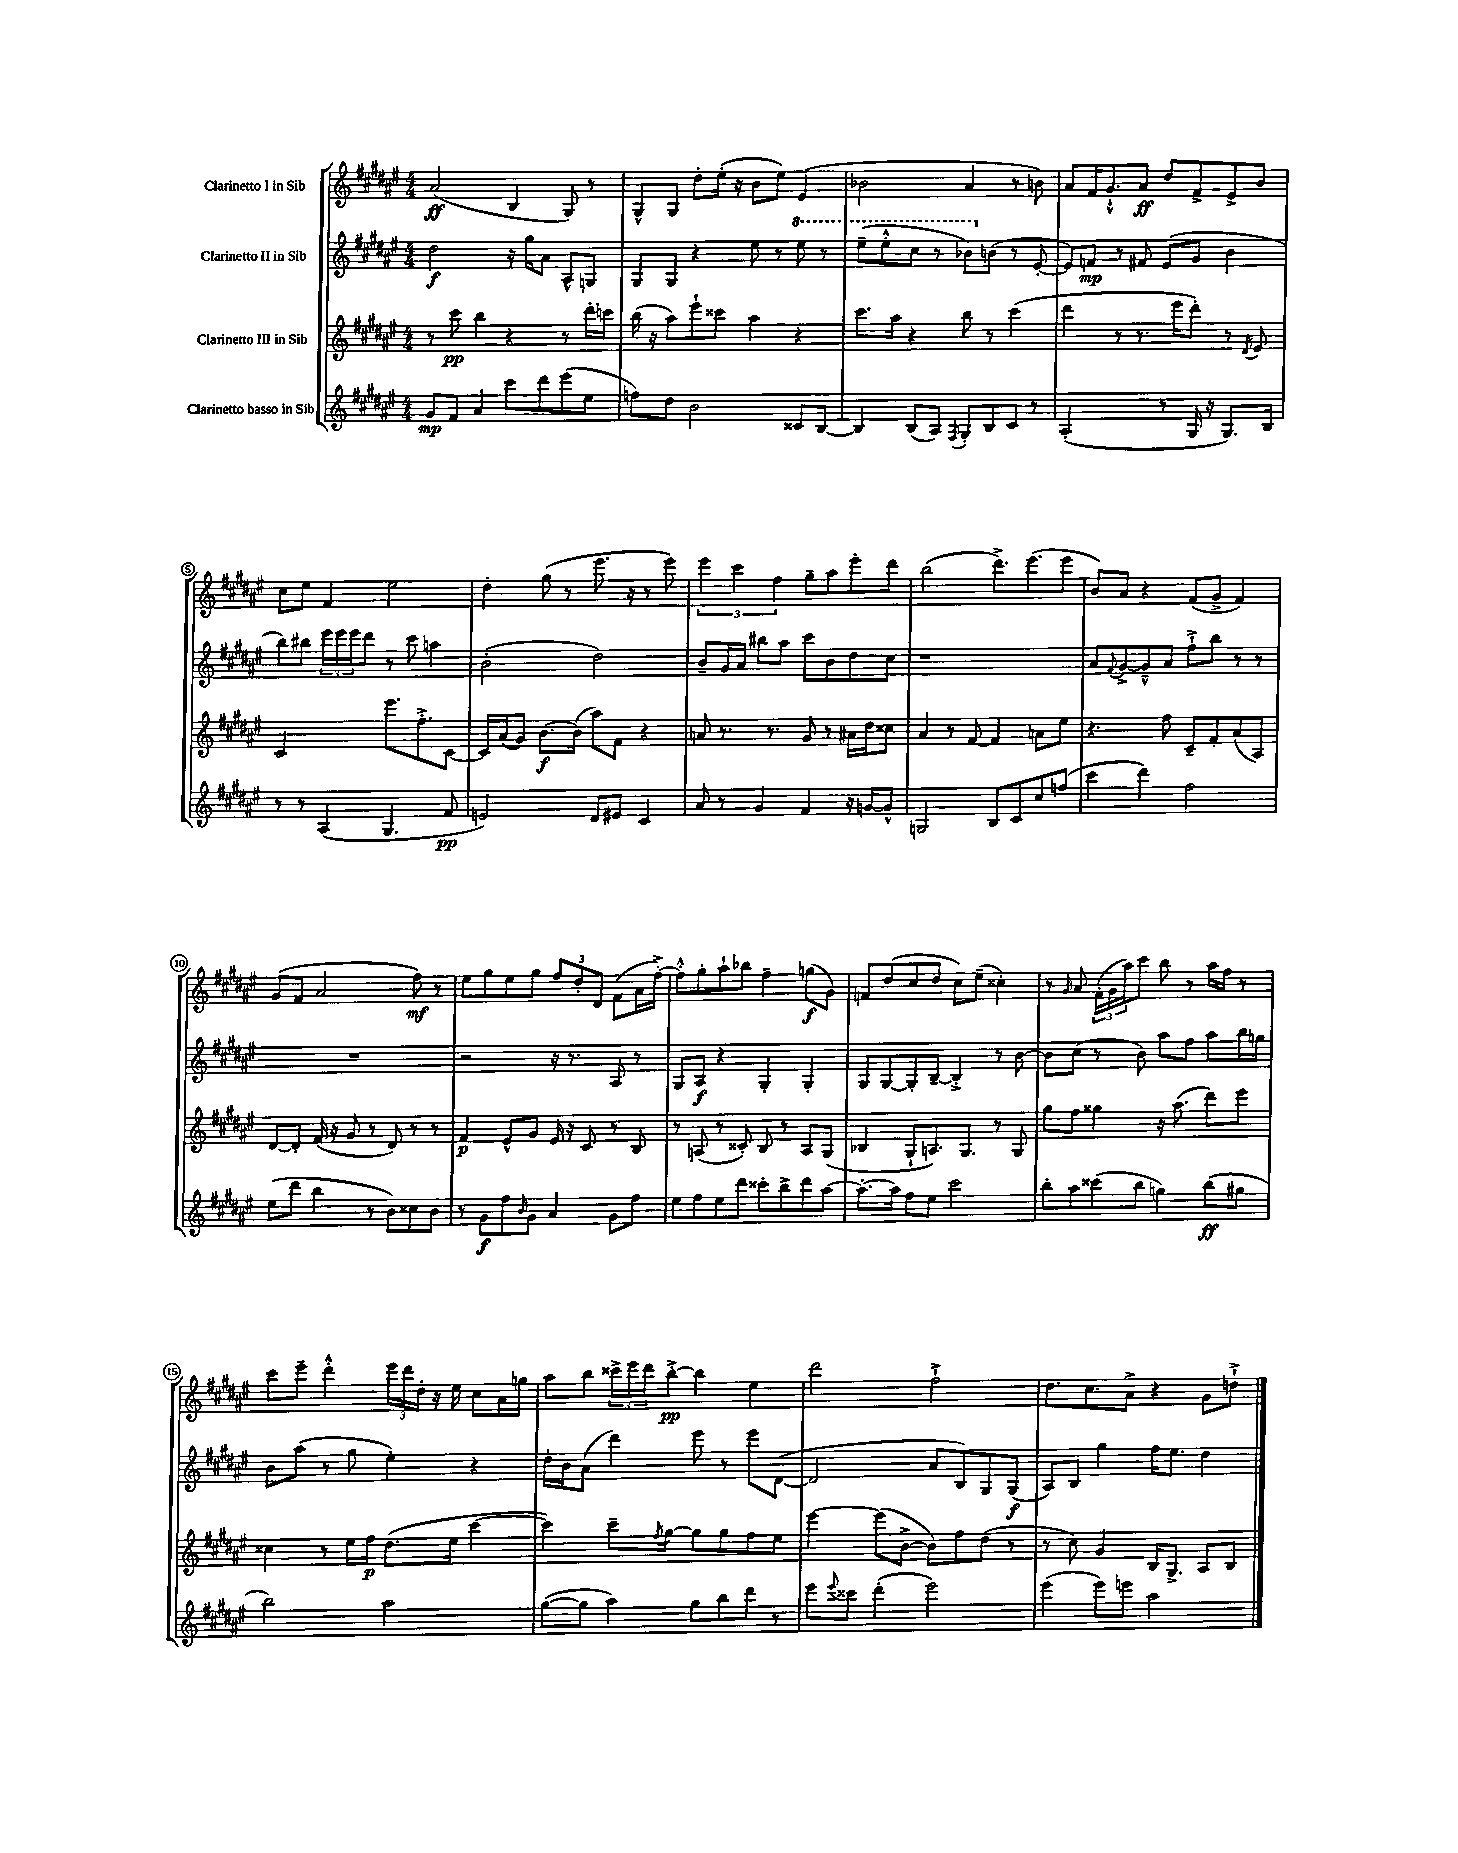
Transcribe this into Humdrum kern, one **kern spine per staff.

**kern	**dynam	**kern	**dynam	**kern	**dynam	**kern	**dynam
*part4	*part4	*part3	*part3	*part2	*part2	*part1	*part1
*staff4	*staff4	*staff3	*staff3	*staff2	*staff2	*staff1	*staff1
*I"Clarinetto basso in Sib	*	*I"Clarinetto III in Sib	*	*I"Clarinetto II in Sib	*	*I"Clarinetto I in Sib	*
*clefG2	*	*clefG2	*	*clefG2	*	*clefG2	*
*k[f#c#g#d#a#e#]	*	*k[f#c#g#d#a#e#]	*	*k[f#c#g#d#a#e#]	*	*k[f#c#g#d#a#e#]	*
*M4/4	*	*M4/4	*	*M4/4	*	*M4/4	*
=1	=1	=1	=1	=1	=1	=1	=1
8g#/L	mp	8r	.	2dd#\	f	(2a#/	ff
8f#/J	.	8ccc#\	pp	.	.	.	.
4a#/	.	4bb\	.	.	.	.	.
8ccc#\L	.	4r	.	16r	.	4B/	.
.	.	.	.	16gg#\KL	.	.	.
8ddd#\	.	.	.	8a#\J	.	.	.
(8eee#\	.	8r	.	8A#^^/L	.	8G#/)	.
8ee#\J	.	16ddd#'\LL	.	8Gn/J	.	8r	.
.	.	16cccn\JJ	.	.	.	.	.
=2	=2	=2	=2	=2	=2	=2	=2
8ffn\L)	.	(16bb\	.	8G#/L	.	8G#^^/L	.
.	.	16r	.	.	.	.	.
8dd#\J	.	8aa#\L)	.	8G#/J	.	8G#/J	.
2b\	.	8eee#`\	.	4r	.	8dd#'\L	.
.	.	8ccc##X\J	.	.	.	(16ee#'\Jk	.
.	.	.	.	.	.	16r	.
.	.	4aa#\	.	8ee#\	.	8b\L	.
.	.	.	.	8r	.	8ee#\J)	.
*	*	*	*	*8va	*	*	*
8c##X/L	.	4r	.	8eee#\	.	(4e#/	.
[8B/J	.	.	.	8r	.	.	.
=3	=3	=3	=3	=3	=3	=3	=3
4B/]	.	8.ccc#\L	.	(8eee#~\L	.	2b-X\	.
.	.	.	.	8eee#'^^\	.	.	.
.	.	16aa#\Jk	.	.	.	.	.
(8B/L	.	4r	.	8ccc#\J	.	.	.
8A#/J)	.	.	.	8r	.	.	.
8qF#/	.	.	.	.	.	.	.
8G#'/L	.	8bb\	.	8bb-X\L)	.	4a#/	.
*	*	*	*	*X8va	*	*	*
8B/	.	8r	.	(8bn\J	.	.	.
8c#/J	.	(4ccc#\	.	8r	.	8r	.
8r	.	.	.	[8e#'/	.	8bn\)	.
=4	=4	=4	=4	=4	=4	=4	=4
(2A#'/	.	4ddd#\	.	8e#/L])	.	8a#/L	.
.	.	.	.	8fn/J	mp	16f#/K	.
.	.	.	.	.	.	8.g#`^^/	.
.	.	8r	.	8r	.	.	.
.	.	8.r	.	8f#X/	.	8a#/J	ff
8r	.	.	.	(8e#/L	.	8dd#/L	.
.	.	16eee#\KL	.	.	.	.	.
16G#/	.	8ddd#'\J)	.	8g#/J	.	8f#^/	.
16r	.	.	.	.	.	.	.
8.G#/L)	.	8r	.	4b\	.	8e#^/	.
.	.	8qd#/	.	.	.	.	.
.	.	8e#/	.	.	.	8b/J	.
16B/Jk	.	.	.	.	.	.	.
!!LO:LB:g=z
=5	=5	=5	=5	=5	=5	=5	=5
8r	.	2c#/	.	8bb\L)	.	8cc#\L	.
8r	.	.	.	8bb#X\J	.	8ee#\J	.
(4A#/	.	.	.	24eee#\LL	.	4f#/	.
.	.	.	.	24eee#\	.	.	.
.	.	.	.	24eee#\J	.	.	.
.	.	.	.	8ddd#\J	.	.	.
4.G#/	.	8.eee#\L	.	8r	.	2ee#\	.
.	.	.	.	8ccc#\	.	.	.
.	.	8.ff#'^\	.	.	.	.	.
.	.	.	.	4aan\	.	.	.
8f#/	pp	[8c#\J	.	.	.	.	.
=6	=6	=6	=6	=6	=6	=6	=6
2en/)	.	16c#/LL]	.	(2b'\	.	4dd#'\	.
.	.	(16a#/J	.	.	.	.	.
.	.	8g#/J)	.	.	.	.	.
.	.	[8.b\L	f	.	.	(8gg#\	.
.	.	.	.	.	.	8r	.
.	.	(16b\Jk]	.	.	.	.	.
8d#/L	.	8aa#\L)	.	2dd#\)	.	8.eee#\	.
8e#X/J	.	8f#\J	.	.	.	.	.
.	.	.	.	.	.	16r	.
4c#/	.	4r	.	.	.	8r	.
.	.	.	.	.	.	8eee#\)	.
=7	=7	=7	=7	=7	=7	=7	=7
8a#/	.	8an/	.	8b~/L	.	6eee#\	.
8r	.	8.r	.	16g#/L	.	.	.
.	.	.	.	.	.	6ccc#\	.
.	.	.	.	16a#/JJ	.	.	.
4g#/	.	.	.	8bb#X\L	.	.	.
.	.	8.r	.	.	.	.	.
.	.	.	.	.	.	6ff#\	.
.	.	.	.	8aa#\J	.	.	.
4f#/	.	8g#/	.	8ccc#\L	.	8gg#~\L	.
.	.	8r	.	8b\	.	8aa#\	.
16r	.	16a#X\LL	.	8dd#\	.	8eee#'\	.
[16gn/KL	.	16dd#\J	.	.	.	.	.
8g^^/J]	.	8cc##X\J	.	8cc#\J	.	8ddd#\J	.
=8	=8	=8	=8	=8	=8	=8	=8
2Gn/	.	4a#/	.	1r	.	(2bb\	.
.	.	8r	.	.	.	.	.
.	.	[8f#/	.	.	.	.	.
8B/L	.	4f#/]	.	.	.	8.ddd#^\L)	.
8c#/	.	.	.	.	.	.	.
.	.	.	.	.	.	(8.eee#\	.
8cc#/	.	8an\L	.	.	.	.	.
(8ffn/J	.	8ee#\J	.	.	.	8eee#\J	.
=9	=9	=9	=9	=9	=9	=9	=9
4ccc#\	.	4.r	.	8a#/L	.	8b/L)	.
.	.	.	.	8qqf#/	.	.	.
.	.	.	.	[8g#^/	.	8a#/J	.
4ddd#\)	.	.	.	8g#~^^/]	.	4r	.
.	.	8ff#\	.	8a#/J	.	.	.
2ff#\	.	8c#~/L	.	8ff#`^\L	.	(8f#/L	.
.	.	8f#'/	.	8bb\J	.	8g#^/J	.
.	.	(8a#/	.	8r	.	4f#/)	.
.	.	8A#/J)	.	8r	.	.	.
!!LO:LB:g=z
=10	=10	=10	=10	=10	=10	=10	=10
(8ee#\L	.	[8d#/L	.	1r	.	(8g#/L	.
8ddd#\J	.	8d#'/J]	.	.	.	8f#/J	.
4bb\	.	(16f#/	.	.	.	2a#/	.
.	.	16r	.	.	.	.	.
.	.	8g#/	.	.	.	.	.
8r	.	8r	.	.	.	.	.
8b\L)	.	8d#/)	.	.	.	.	.
8cc##X\	.	8r	.	.	.	8ff#\)	mf
8b\J	.	8r	.	.	.	8r	.
=11	=11	=11	=11	=11	=11	=11	=11
8r	.	4f#/	p	2r	.	8ee#\L	.
8g#\L	f	.	.	.	.	8gg#\	.
8ff#\	.	8e#^^/L	.	.	.	8ee#\	.
16qqb/	.	.	.	.	.	.	.
8g#\J	.	8g#/J	.	.	.	8gg#\J	.
4a#/	.	16e#/	.	16r	.	12ff#/L	.
.	.	16r	.	8.r	.	.	.
.	.	.	.	.	.	12dd#'/	.
.	.	8c#/	.	.	.	.	.
.	.	.	.	.	.	12d#/J	.
8g#\L	.	8r	.	8A#/	.	(8f#\L	.
8ff#\J	.	8B/	.	8r	.	16a#\L	.
.	.	.	.	.	.	[16ff#'^\JJ)	.
=12	=12	=12	=12	=12	=12	=12	=12
8ee#\L	.	8r	.	8G#/L	.	8ff#'^^\L]	.
8ff#\	.	(8An/	.	8A#/J	f	8gg#'\	.
8ee#\	.	8r	.	4r	.	8aa#`\	.
8ddd#\J	.	8c##X'/)	.	.	.	8bb-X\J	.
8ccc##X'\L	.	8B/	.	4G#'/	.	4ff#~\	.
8bb^\	.	8r	.	.	.	.	.
8ddd#\	.	8A/L	.	4G#'/	.	(8ggn\L	f
[8aa#\J	.	(8G#/J	.	.	.	8g#\J)	.
=13	=13	=13	=13	=13	=13	=13	=13
8.aa#'\L_	.	4B-X/	.	8G#/L	.	8fn/L	.
.	.	.	.	[8G#/	.	(8dd#/	.
16aa#\Jk]	.	.	.	.	.	.	.
8ff#\L	.	8G#`/L	.	8G#'/]	.	8cc#/	.
8ee#\J	.	8.An/)	.	[8B~/J	.	8dd#/J	.
2ccc#\	.	.	.	4B'^/]	.	8cc#\L)	.
.	.	8.G#/J	.	.	.	.	.
.	.	.	.	.	.	(8ee#~\J	.
.	.	8r	.	8r	.	4cc##X'\)	.
.	.	8G#/	.	[8b\	.	.	.
=14	=14	=14	=14	=14	=14	=14	=14
8bb'\L	.	8gg#\L	.	8b\L]	.	8r	.
.	.	.	.	.	.	16qqg#/	.
8aa#\	.	8ff#\J	.	(8cc#\J	.	8a#/	.
(8ccc##X\	.	4gg##X\	.	8r	.	(24f#'\LL	.
.	.	.	.	.	.	24g#\	.
.	.	.	.	.	.	24aa#\J)	.
8bb\J	.	.	.	8b\)	.	8ccc#\J	.
4ggn\)	.	16r	.	8aa#\L	.	8bb\	.
.	.	(8.aa#\	.	.	.	.	.
.	.	.	.	8ff#\J	.	8r	.
(8bb\L	ff	8ddd#\L)	.	8aa#\L	.	16aa#\LL	.
.	.	.	.	.	.	16ff#\JJ	.
8gg#X\J	.	8eee#\J	.	16bb\L	.	8r	.
.	.	.	.	16ggn\JJ	.	.	.
!!LO:LB:g=z
=15	=15	=15	=15	=15	=15	=15	=15
2bb\)	.	4cc##X\	.	8b\L	.	8ccc#\L	.
.	.	.	.	(8aa#\J	.	8eee#~\J	.
.	.	8r	.	8r	.	4ddd#'^^\	.
.	.	16ee#\LL	.	8gg#\	.	.	.
.	.	16ff#\JJ	p	.	.	.	.
2aa#\	.	(8.dd#\L	.	4ee#'\)	.	24eee#\LL	.
.	.	.	.	.	.	24ddd#\	.
.	.	.	.	.	.	24dd#'\JJ	.
.	.	.	.	.	.	16r	.
.	.	16ee#\Jk	.	.	.	16ee#\	.
.	.	[4ccc#\	.	4r	.	8cc#\L	.
.	.	.	.	.	.	16a#\L	.
.	.	.	.	.	.	16ggn\JJ	.
=16	=16	=16	=16	=16	=16	=16	=16
([8gg#\L	.	4ccc#\])	.	16dd#'\LL	.	8aa#\L	.
.	.	.	.	16b\J	.	.	.
8gg#\J]	.	.	.	(8a#\J	.	8bb\J	.
4aa#\)	.	8ccc#~\L	.	4ddd#\)	.	24ccc##X^\LL	.
.	.	.	.	.	.	24eee#\	.
.	.	.	.	.	.	24ddd#\J	.
.	.	8qff#/	.	.	.	.	.
.	.	[8gg#\J	.	.	.	[8bb'^\J	pp
8gg#\L	.	8gg#\L]	.	8eee#\	.	4bb\]	.
8bb\	.	8gg#\	.	8r	.	.	.
8ddd#\J	.	8ff#\	.	8eee#\L	.	4ee#\	.
8r	.	8ee#\J	.	([8d#\J	.	.	.
=17	=17	=17	=17	=17	=17	=17	=17
8eee#\L	.	[4eee#\	.	2d#/]	.	2ddd#\	.
8qqeee#/	.	.	.	.	.	.	.
8ccc##X\J	.	.	.	.	.	.	.
(4ddd#'\	.	(8eee#\L]	.	.	.	.	.
.	.	[8b^\J	.	.	.	.	.
2eee#\)	.	8b\L])	.	8a#/L	.	2ff#`^\	.
.	.	8ff#\	.	8B/)	.	.	.
.	.	(8dd#\J	.	8G#/	.	.	.
.	.	8r	.	(8G#/J	f	.	.
=18	=18	=18	=18	=18	=18	=18	=18
(4eee#\	.	8r	.	8A#/L)	.	8.dd#\L	.
.	.	8cc#\)	.	8B/J	.	.	.
.	.	.	.	.	.	8.cc#\	.
8eee#\L)	.	4g#/	.	4gg#\	.	.	.
8eeen\J	.	.	.	.	.	8a#^\J	.
2aa#\	.	16B/KL	.	16ff#\KL	.	4r	.
.	.	8.G#^/J	.	8.ee#\J	.	.	.
.	.	8A#/L	.	4dd#\	.	8g#\L	.
.	.	8B/J	.	.	.	8ddn`^\J	.
==	==	==	==	==	==	==	==
*-	*-	*-	*-	*-	*-	*-	*-
